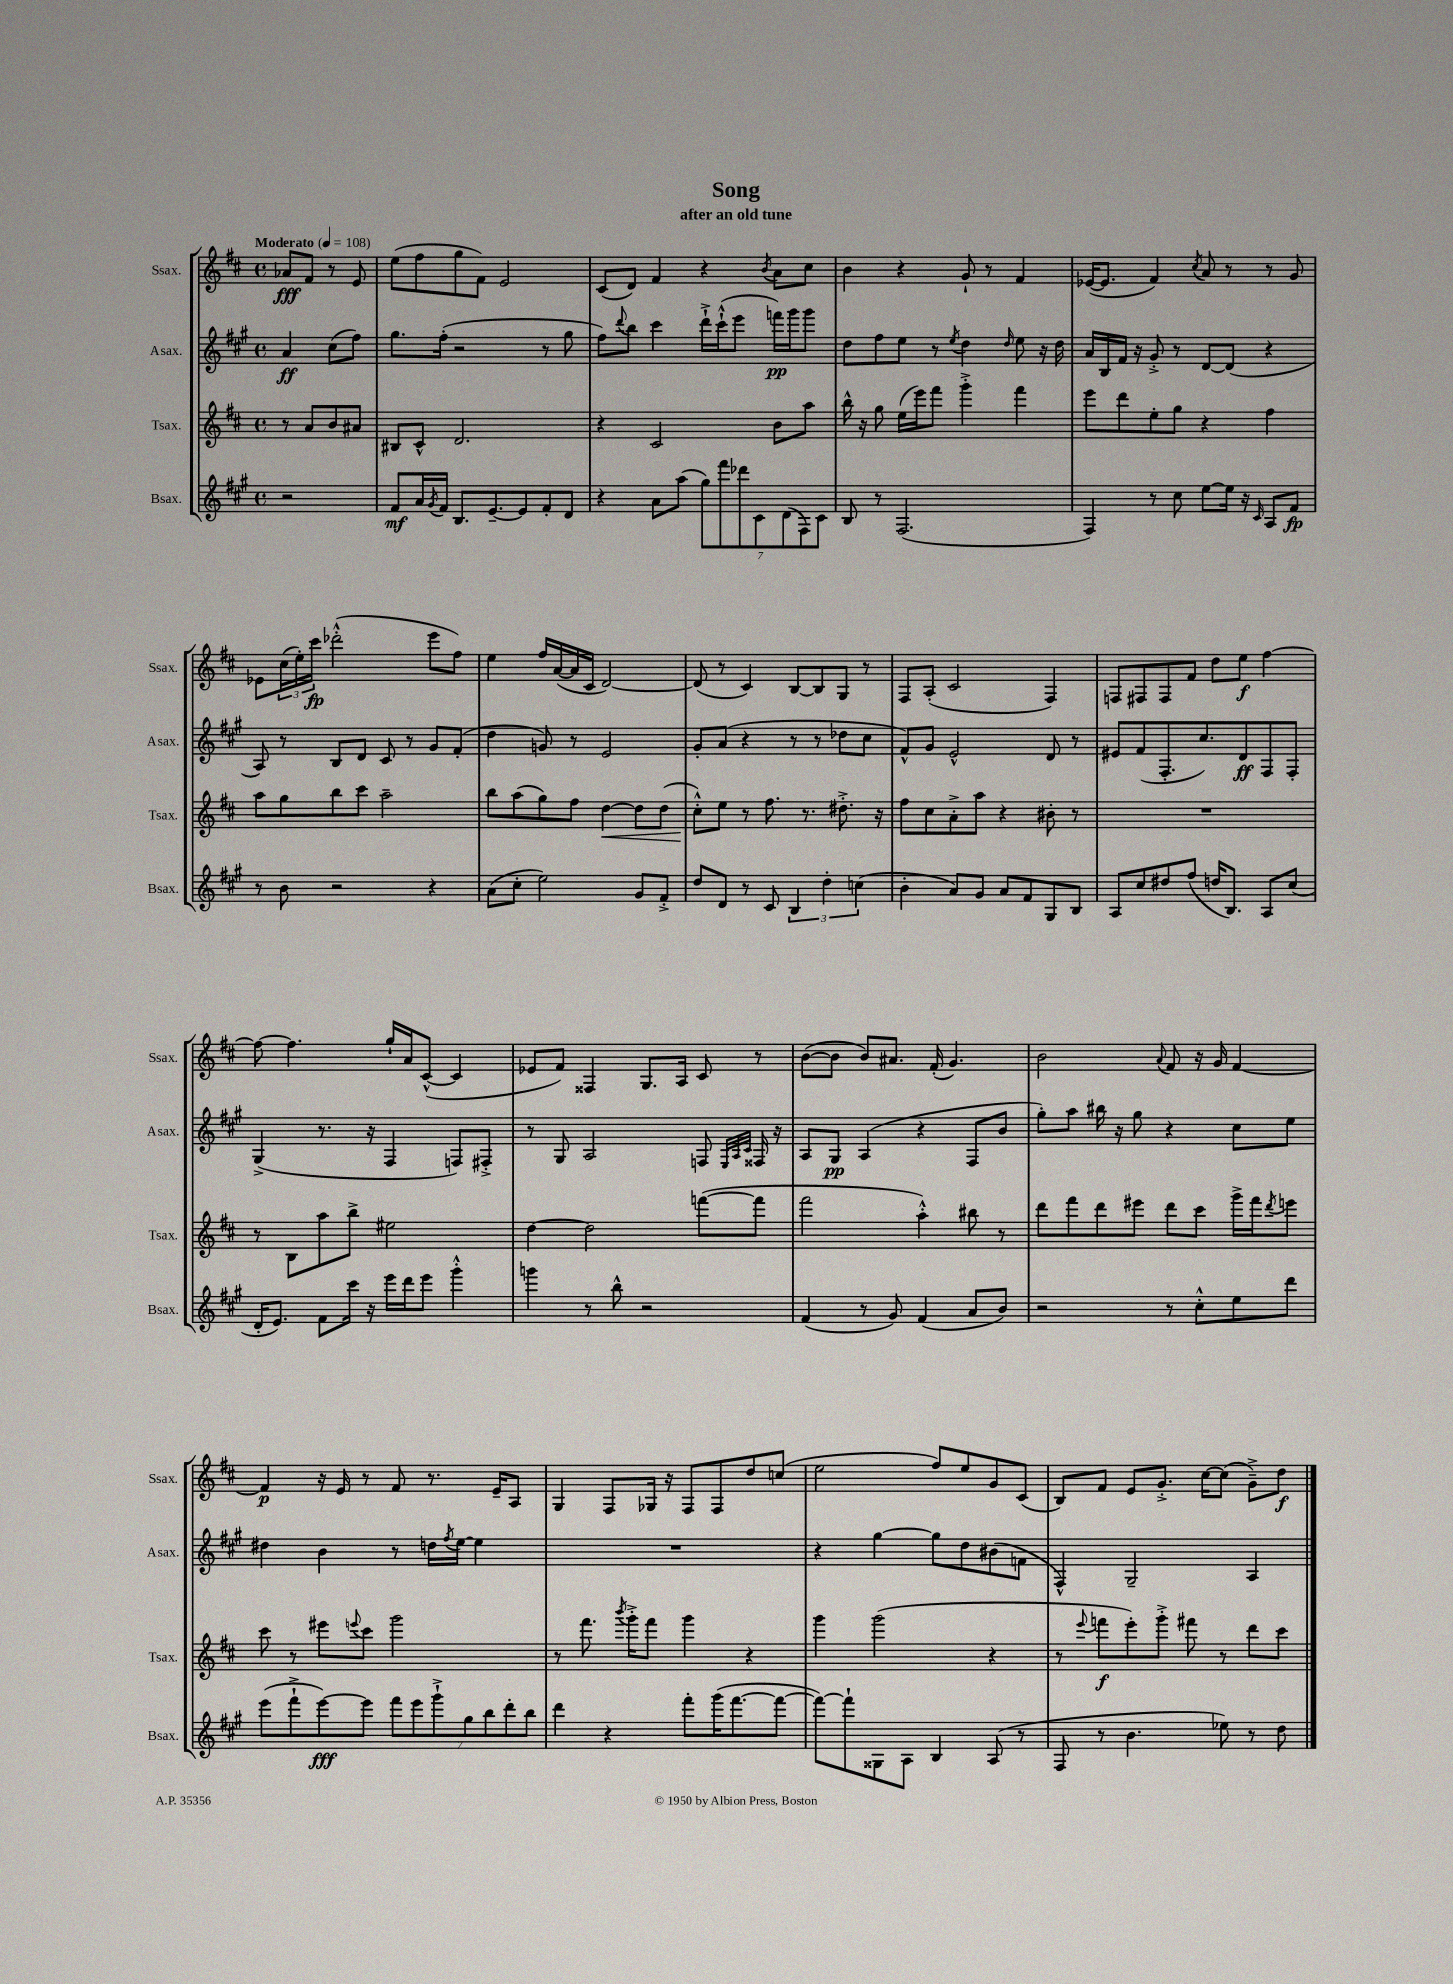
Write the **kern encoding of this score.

**kern	**kern	**kern	**kern
*staff4	*staff3	*staff2	*staff1
*clefG2	*clefG2	*clefG2	*clefG2
*k[f#c#g#]	*k[f#c#]	*k[f#c#g#]	*k[f#c#]
*M4/4	*M4/4	*M4/4	*M4/4
*met(c)	*met(c)	*met(c)	*met(c)
*MM108	*MM108	*MM108	*MM108
2r	8r	4a	8a-
.	8a	.	8f#
.	8b	(8cc#	8r
.	8a#	8ff#)	8e
=	=	=	=
8f#	8B#	8.gg#	(8ee
16a	8c#^^	.	8ff#
8qg#	.	.	.
16f#	.	(16ff#'	.
8.B	2.d	2r	8gg
.	.	.	8f#)
[8.e~	.	.	.
.	.	.	2e
8e]	.	.	.
8f#'	.	8r	.
8d	.	8gg#	.
=	=	=	=
4r	4r	8ff#)	(8c#
.	.	8qqddd	.
.	.	8bb	8d)
8a	2c#	4ccc#	4f#
(8aa	.	.	.
14gg#)	.	16ddd`^	4r
.	.	(16ccc#`^^	.
14fff#	.	.	.
.	.	8eee	.
14ddd-	.	.	.
14c#	.	.	.
.	.	.	8qb
.	8b	16fff)	8a
(14d	.	.	.
.	.	16ggg#	.
14F#)	.	.	.
.	8aa	8ggg#	8cc#
14c#	.	.	.
=	=	=	=
8B	16bb^^	8dd	4b
.	16r	.	.
8r	8gg	8ff#	.
(2.F#	(16ee	8ee	4r
.	16eee)	.	.
.	8fff#	8r	.
.	.	8qee	.
.	4ggg'^	4dd	8g`
.	.	.	8r
.	.	16qqdd	.
.	4fff#	8ee	4f#
.	.	16r	.
.	.	16dd	.
=	=	=	=
4F#)	8eee	16a	([16e-
.	.	16B	8.e-]
.	8ddd	16f#	.
.	.	16r	.
8r	8ee'	8g#'^	4f#)
8cc#	8gg	8r	.
.	.	.	8qcc#
[8ee	4r	[8d	8a
16ee]	.	(8d]	8r
16r	.	.	.
16qqc#	.	.	.
8A	4ff#	4r	8r
8f#	.	.	8g
=	=	=	=
8r	8aa	8A)	8e-
8b	8gg	8r	(24cc#
.	.	.	24ee')
.	.	.	24ccc#
2r	8bb	8B	(2ddd-'^^
.	8ccc#	8d	.
.	2aa~	8c#	.
.	.	8r	.
4r	.	8g#	8eee
.	.	(8f#'	8ff#)
=	=	=	=
(8a	8bb	4dd	4ee
8cc#'	(8aa	.	.
2ee)	8gg)	8g)	16ff#
.	.	.	([16a
.	8ff#	8r	16a]
.	.	.	16c#
.	[4dd	2e	[2d)
8g#	8dd]	.	.
8f#'^	(8dd	.	.
=	=	=	=
8dd	8cc#'^^)	8g#'	(8d]
8d	8ee	(8a	8r
8r	8r	4r	4c#)
8c#	8.ff#	.	.
6B	.	8r	[8B
.	8.r	.	.
.	.	8r	8B]
6dd'	.	.	.
.	8.dd#'^	8dd-	8G
(6cc	.	.	.
.	.	8cc#	8r
.	16r	.	.
=	=	=	=
4b'	8ff#	8f#^^)	8F#
.	8cc#	8g#	(8A'
8a)	8a'^	2e^^	2c#
8g#	8aa	.	.
8a	4r	.	.
8f#	.	.	.
8G#	8b#'	8d	4F#)
8B	8r	8r	.
=	=	=	=
8A	1r	8e#	8F
8cc#	.	(8f#	8F#
8dd#	.	8.F#'	8F#
(8ff#	.	.	8f#
.	.	8.cc#)	.
16dd	.	.	8dd
8.B)	.	.	.
.	.	8d	8ee
8A	.	8F#	[4ff#
(8cc#	.	8F#'	.
=	=	=	=
16d'	8r	(4G#^	8ff#_
8.e)	.	.	.
.	8B	.	4.ff#]
8f#	8aa	8.r	.
16ccc#	8bb^	.	.
16r	.	16r	.
16eee	2ee#	4F#	16gg`
16ddd	.	.	16a
8eee	.	.	([8c#^^
4ggg#'^^	.	8F)	4c#]
.	.	8F#'^	.
=	=	=	=
4ggg	[4dd	8r	8e-
.	.	8G#	8f#)
8r	2dd]	2A	4F##
8bb^^	.	.	.
2r	.	.	8.G
.	.	.	16A
.	([8fff	8F	8c#
.	.	32qqE	.
.	.	32qqA	.
.	.	32qqc#	.
.	8fff]	16F##	8r
.	.	16r	.
=	=	=	=
(4f#	2fff#	8A	([8b
.	.	8G#	8b]
8r	.	(4A	8b)
8g#)	.	.	8.a#
(4f#	4aa'^^)	4r	.
.	.	.	(16f#'
.	.	.	4.g)
8a	8bb#	8F#	.
8b)	8r	8b	.
=	=	=	=
2r	8ddd	8gg#')	2b
.	8fff#	8aa	.
.	8ddd	16bb#	.
.	.	16r	.
.	8eee#	8gg#	.
.	.	.	8qqa
8r	8ddd	4r	8f#
8cc#'^^	8ccc#	.	16r
.	.	.	16g
8ee	16ggg^	8cc#	[4f#
.	16fff#	.	.
.	8qddd	.	.
8ddd	8eee	8ee	.
=	=	=	=
(8eee	8ccc#	4dd#	4f#]
8fff#`^	8r	.	.
[8eee)	8eee#	4b	16r
.	.	.	16e
.	8qqeee	.	.
8eee]	8ccc#	.	8r
14fff#	2ggg	8r	8f#
14eee	.	.	.
.	.	16dd	8.r
14ggg#`^	.	.	.
.	.	8qff#	.
.	.	[16ee	.
14gg#	.	.	.
.	.	4ee]	.
14bb	.	.	.
.	.	.	16e~
14ddd'	.	.	.
.	.	.	8A
14bb	.	.	.
=	=	=	=
4ddd	8r	1r	4G
.	8.fff#	.	.
4r	.	.	8F#
.	8qbbb	.	.
.	16ggg'^	.	.
.	8fff#	.	16G-
.	.	.	16r
8fff#'	4ggg	.	8F#
(16ggg#	.	.	8F#
[8.fff#	.	.	.
.	4r	.	8dd
8fff#_	.	.	(8cc
=	=	=	=
8fff#_)	4ggg	4r	2ee
8fff#`]	.	.	.
8G##	(2ggg	[4gg#	.
8A	.	.	.
4B	.	8gg#]	8ff#)
.	.	8dd	8ee
(8A	4r	(8b#	8g
8r	.	8f	(8c#
=	=	=	=
8F#	8r	4F#^^)	8B)
.	8qqeee	.	.
8r	8fff	.	8f#
4.b	8eee')	2G#~	8e
.	8ggg'^	.	8.g'^
.	8fff#	.	.
.	.	.	[16cc#
8ee-)	8r	.	(8cc#]
8r	8ddd	4A	8g~^)
8dd	8ccc#	.	8dd
==	==	==	==
*-	*-	*-	*-
